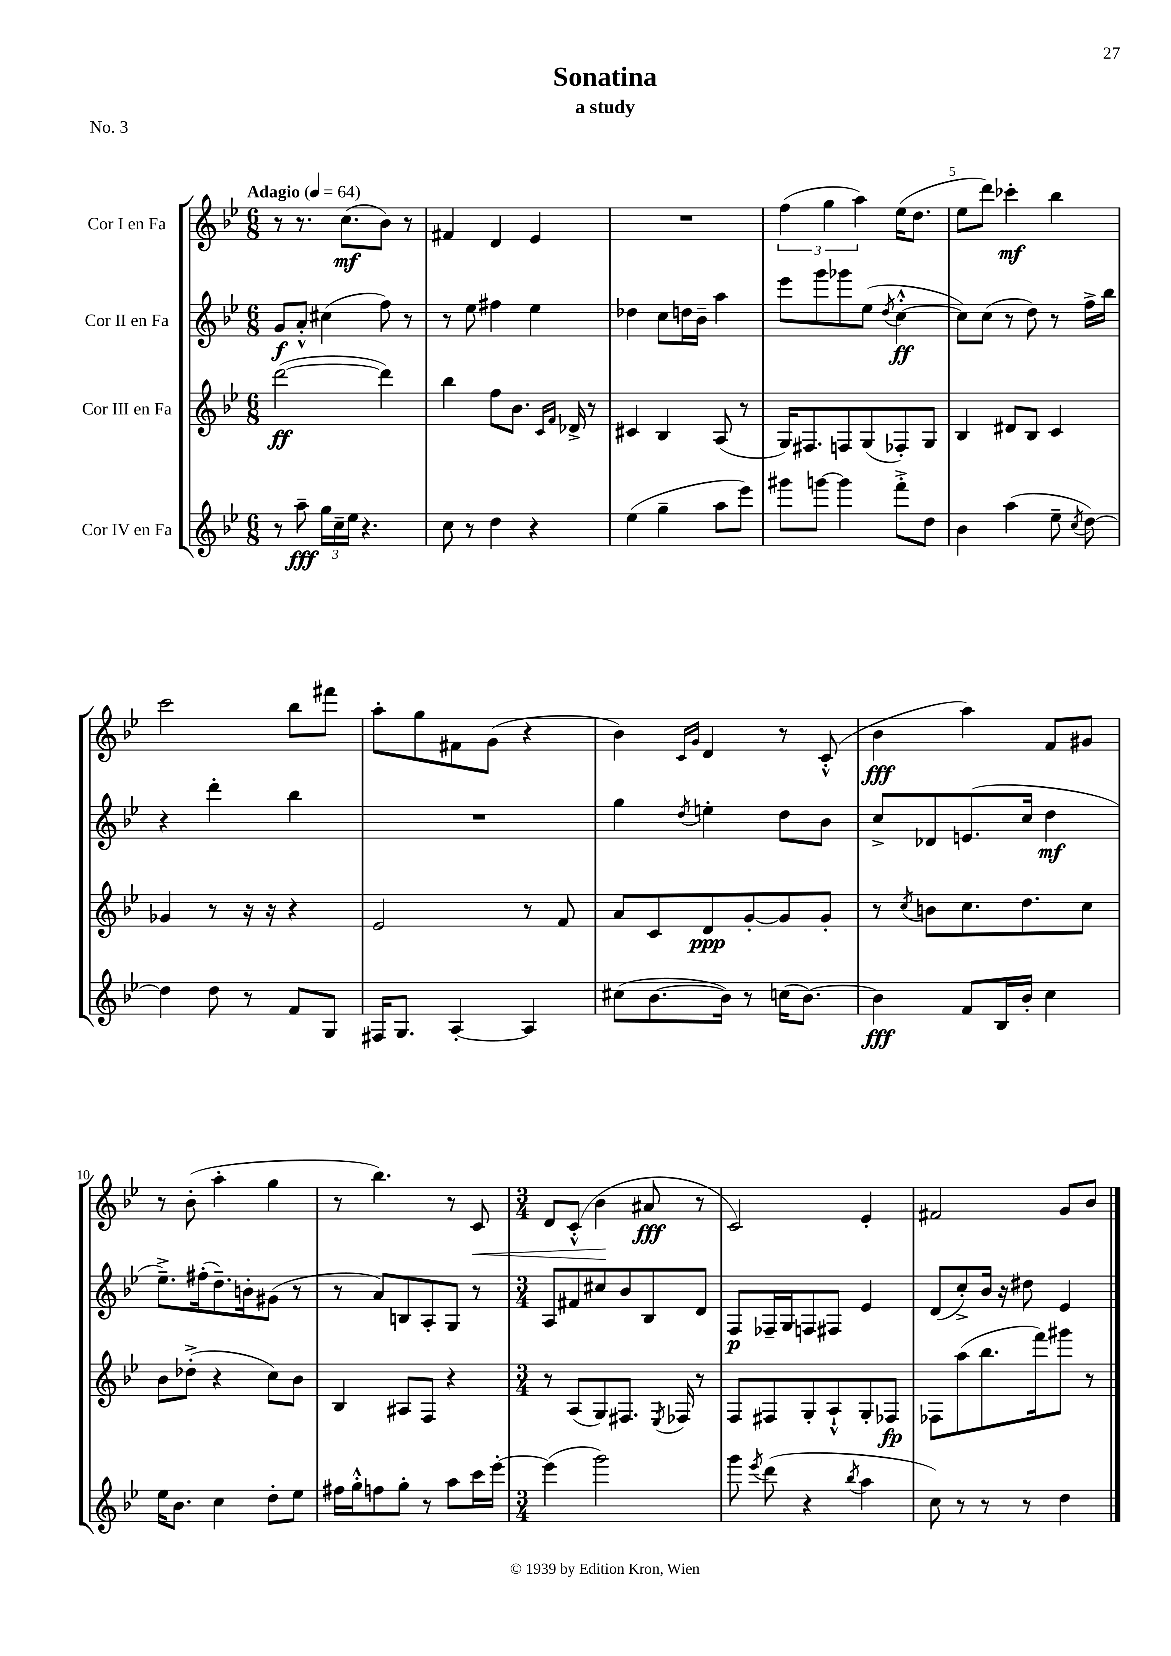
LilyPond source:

\header { title = "Sonatina" subtitle = "a study" piece = "No. 3" }
<<
\new StaffGroup <<
\new Staff = "s0" \with { instrumentName = "Cor I en Fa" } {
    \clef treble \key bes \major \numericTimeSignature \time 6/8 \tempo "Adagio" 4 = 64
    \autoBeamOff r8 r8. c''8.[\mf( bes'8]) r8 |
    fis'4 d'4 ees'4 |
    R2. |
    \tuplet 3/2 { f''4( g''4 a''4) } ees''16[( d''8.] |
    ees''8[ d'''8]) ces'''4-.\mf bes''4 |
    c'''2 bes''8[ fis'''8] |
    a''8[-. g''8 fis'8 g'8]( r4 |
    bes'4) \grace { c'16[ g'16] } d'4 r8 c'8-.-^( |
    bes'4\fff a''4) f'8[ gis'8] |
    r8 bes'8-.( a''4-. g''4 |
    r8 bes''4.) r8 c'8\< |
    \numericTimeSignature \time 3/4 d'8[ c'8]-.-^( bes'4\! ais'8\fff r8 |
    c'2) ees'4-. |
    fis'2 g'8[ bes'8] \bar "|." |
}
\new Staff = "s1" \with { instrumentName = "Cor II en Fa" } {
    \clef treble \key bes \major \numericTimeSignature \time 6/8
    \autoBeamOff g'8[\f a'8]-.-^ cis''4( f''8) r8 |
    r8 ees''8 fis''4 ees''4 |
    des''4 c''8[ d''16 bes'16]-- a''4 |
    ees'''8[ g'''8 ges'''8 ees''8]( \acciaccatura { d''8 } c''4~-.-^\ff |
    c''8[) c''8]( r8 d''8) r8 f''16[-> bes''16] |
    r4 d'''4-. bes''4 |
    R2. |
    g''4 \acciaccatura { d''8 } e''4-. d''8[ bes'8] |
    c''8[-> des'8 e'8.( c''16] d''4\mf |
    ees''8.[--->) fis''16-.( d''8.--) b'16-. gis'8]( r8 |
    r8 a'8[) b8 a8-. g8] r8 |
    \numericTimeSignature \time 3/4 a8[ fis'8 cis''8 bes'8 bes8 d'8] |
    f8[\p fes16-- g16 f8 fis8] ees'4 |
    d'8[( c''8-.->) bes'16] r16 dis''8 ees'4 \bar "|." |
}
\new Staff = "s2" \with { instrumentName = "Cor III en Fa" } {
    \clef treble \key bes \major \numericTimeSignature \time 6/8
    \autoBeamOff d'''2~\ff( d'''4) |
    bes''4 f''8[ bes'8.] \grace { c'16[ f'16] } des'16-> r8 |
    cis'4 bes4 a8( r8 |
    g16[) fis8. f8 g8( fes8-.) g8] |
    bes4 dis'8[ bes8] c'4 |
    ges'4 r8 r16 r16 r4 |
    ees'2 r8 f'8 |
    a'8[ c'8 d'8\ppp g'8~-. g'8 g'8]-. |
    r8 \acciaccatura { c''8 } b'8[ c''8. d''8. c''8] |
    bes'8[ des''8]-.->( r4 c''8[) bes'8] |
    bes4 ais8[ f8] r4 |
    \numericTimeSignature \time 3/4 r8 a8[( g8) fis8.] \acciaccatura { ees8 } fes16 r8 |
    f8[ fis8 g8-. a8-!-^ g8-. fes8]\fp |
    fes8[ a''8( bes''8. f'''16) gis'''8] r8 \bar "|." |
}
\new Staff = "s3" \with { instrumentName = "Cor IV en Fa" } {
    \clef treble \key bes \major \numericTimeSignature \time 6/8
    \autoBeamOff r8 a''8--\fff \tuplet 3/2 { g''16[ c''16-- ees''16] } r4. |
    c''8 r8 d''4 r4 |
    ees''4( g''4-- a''8[ ees'''8]) |
    gis'''8[ g'''8]~ g'''4 f'''8[-.-> d''8] |
    bes'4 a''4( ees''8-- \acciaccatura { c''8 } d''8~) |
    d''4 d''8 r8 f'8[ g8] |
    fis16[ g8.] a4~-. a4 |
    cis''8[( bes'8.~ bes'16]) r8 c''16[( bes'8.]~) |
    bes'4\fff f'8[ bes16 bes'16]-. c''4 |
    ees''16[ bes'8.] c''4 d''8[-. ees''8] |
    fis''16[ g''16-.-^ f''8 g''8]-. r8 a''8[ c'''16 ees'''16]~-. |
    \numericTimeSignature \time 3/4 ees'''4( g'''2) |
    g'''8 \acciaccatura { ees'''8 } d'''8( r4 \acciaccatura { bes''8 } a''4 |
    c''8) r8 r8 r8 d''4 \bar "|." |
}
>>
>>
\layout { \context { \Score \override BarNumber.break-visibility = ##(#f #t #t) barNumberVisibility = #(every-nth-bar-number-visible 5) } }
